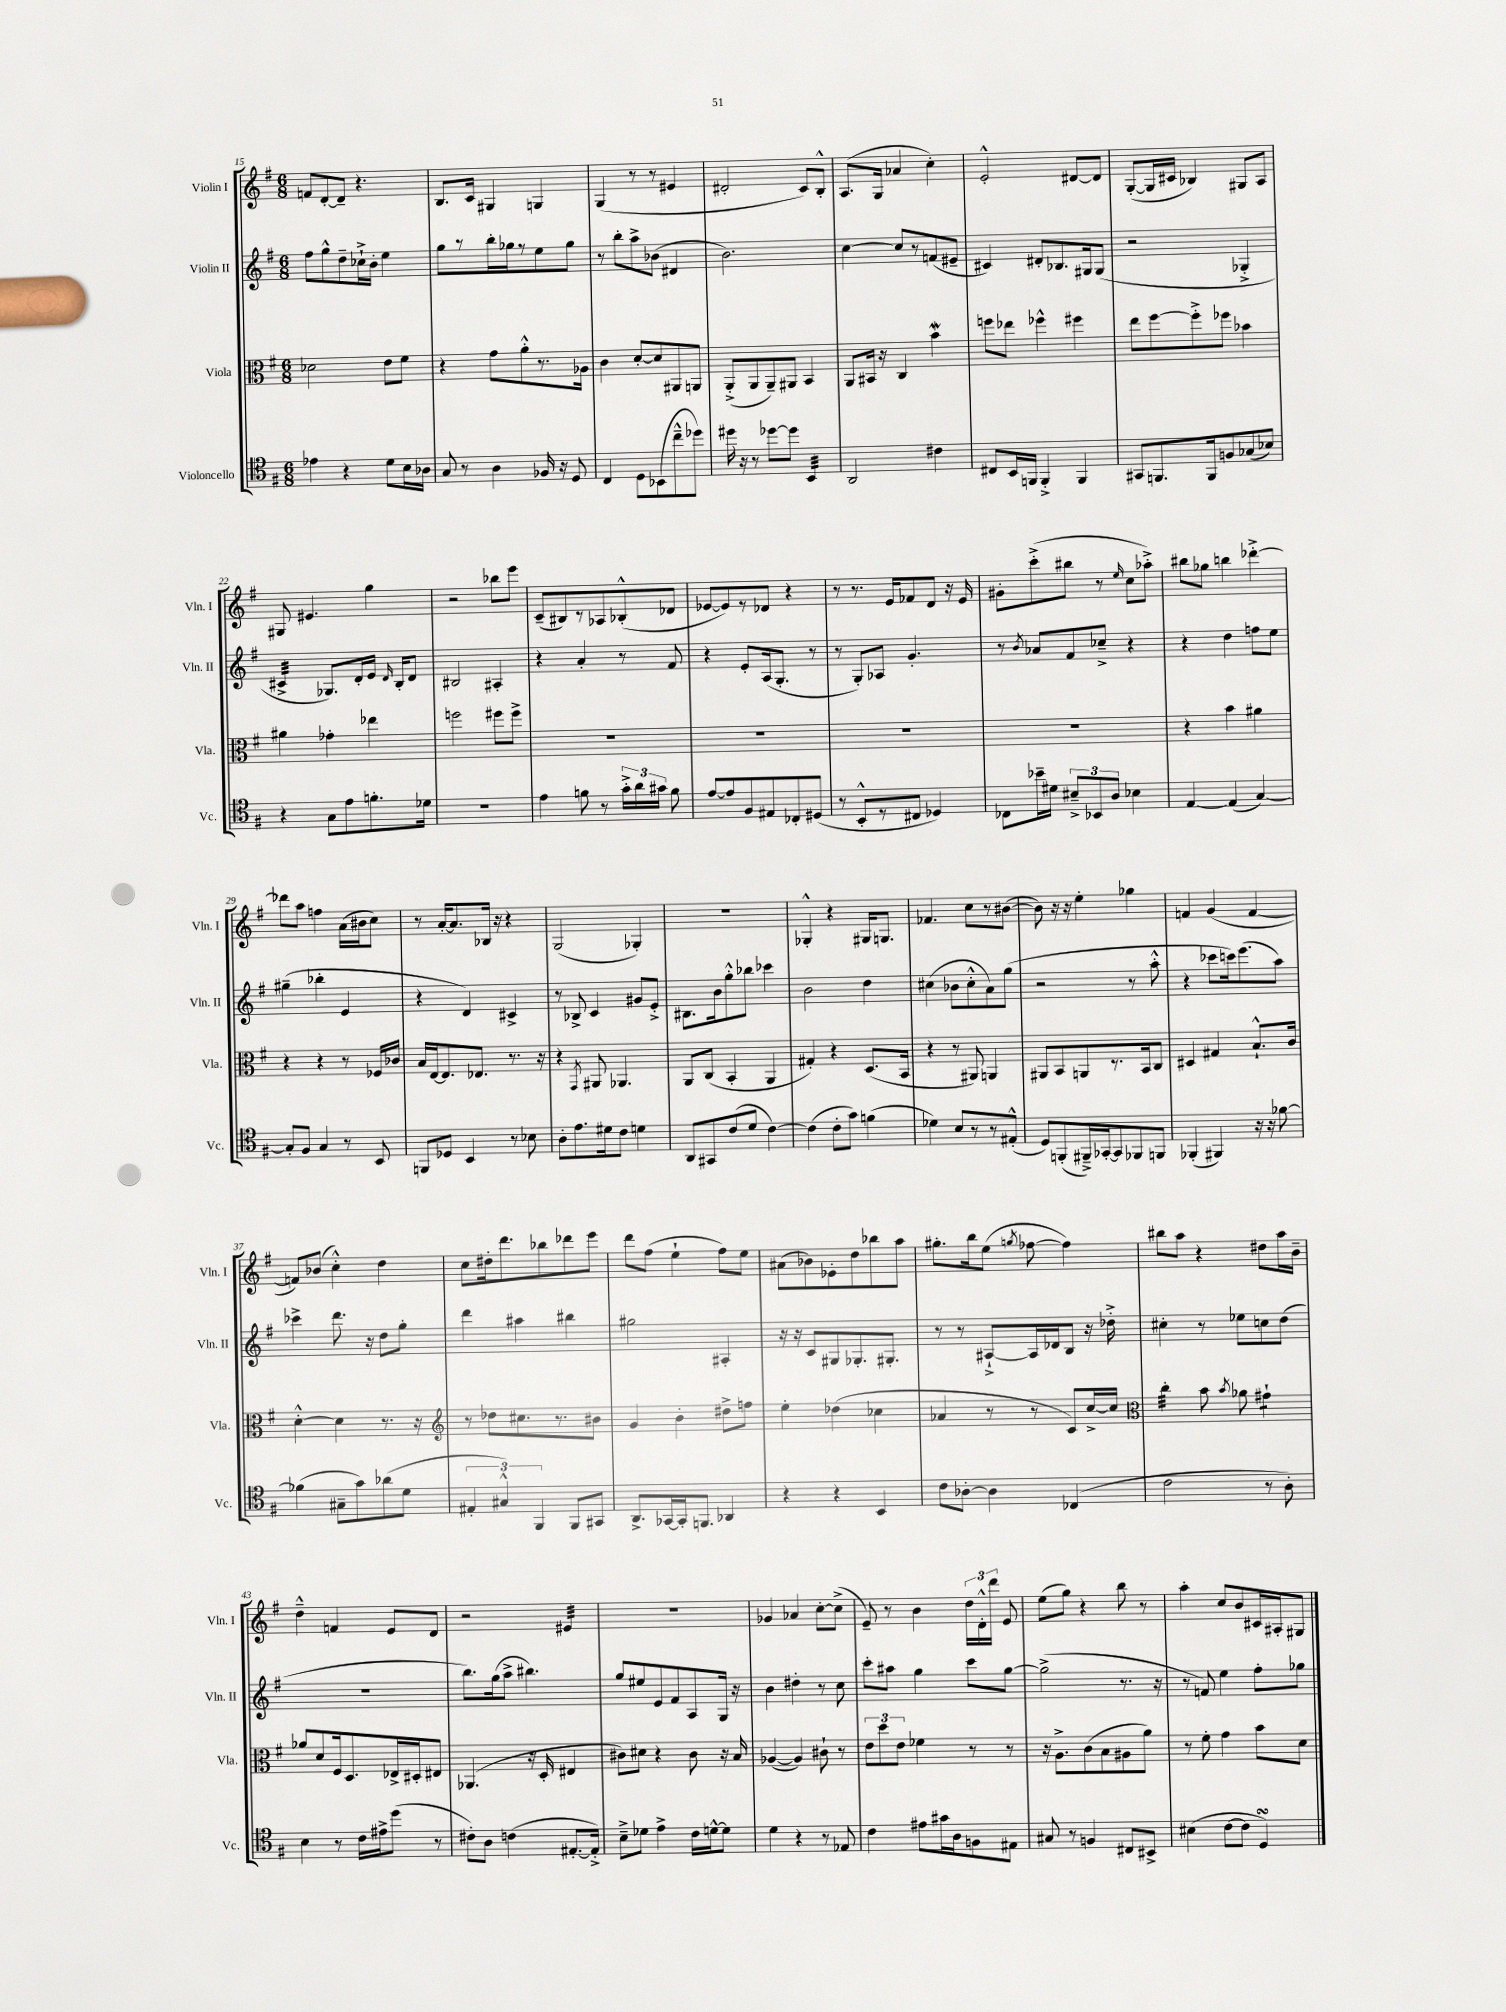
<<
\new StaffGroup <<
\new Staff = "s0" \with { instrumentName = "Violin I" shortInstrumentName = "Vln. I" } {
    \clef treble \key g \major \numericTimeSignature \time 6/8
    \autoBeamOff f'8[ d'8~-. d'8]-- r4. |
    b8.[ c'16] gis4 g4 |
    g4( r8 r8 eis'4 |
    dis'2-. c'8[) b8]-.-^ |
    a8.[( g16] aes'4 c''4-.) |
    e'2-.-^ dis'8[~ dis'8] |
    g8[~-.( g16 cis'16] bes4) gis8[ a8] |
    gis8 eis'4. g''4 |
    r2 bes''8[ e'''8] |
    c'8[--( bis8) r8 aes8 bes8-.-^( des'8] |
    ees'8[~ ees'8) r8 des'8] r4 |
    r8 r8. e'16[ fes'8 d'8] r16 e'16 |
    gis'8[-. c'''8-.->( bis''8] r8 \grace { e''16 } c''8[ aes''8]-.->) |
    bis''8[ ges''8] b''4 des'''4~-.-> |
    des'''8[ a''8] f''4 a'16[( bis'16 c''8]) |
    r8 a'16[~-. a'8. bes16] r16 r4 |
    g2( ges4-.) |
    R2. |
    ges4-.-^ r4 gis16[ g8.] |
    fes'4. c''8[ r8 bis'8]~( |
    bis'8) r16 r16 e''4-. ges''4 |
    f'4 g'4( f'4~ |
    f'8[) bes'8]( c''4-.-^) d''4 |
    c''8[ dis''16-. d'''8. bes''8 des'''8 e'''8] |
    d'''8[ fis''8]( e''4-! fis''8[) e''8] |
    ais'8[( bes'8) ees'8-. d''8 bes''8 a''8] |
    gis''8.[-. b''16 e''8]( \acciaccatura { g''8 } fes''8~ fes''4) |
    bis''8[ a''8] r4 dis''8[ a''16 b'16]-- |
    d''4---^ f'4 e'8[ d'8] |
    r2 eis'4:32 |
    R2. |
    ges'4 aes'4 c''8[~-. c''8]->( |
    e'8--) r8 b'4 \tuplet 3/2 { d''16[ d'16-.-^ d'''16] } e'8 |
    e''8[( g''8]) r4 b''8 r8 |
    a''4-. c''8[ b'8 cis'16 ais16-. gis8] \bar "|." |
}
\new Staff = "s1" \with { instrumentName = "Violin II" shortInstrumentName = "Vln. II" } {
    \clef treble \key g \major \numericTimeSignature \time 6/8
    \autoBeamOff fis''8[ g''8-^ d''8-- ces''16-!-> b'16]-. e''4 |
    g''8[ r8 b''16-. ges''16 r8 e''8 ges''8] |
    r8 b''8[-. a''8-> bes'8]( dis'4 |
    b'2.) |
    c''4~ c''8[ r8 f'8( eis'8]-- |
    cis'4) dis'8[-. bes8. gis16 gis8]( |
    r2 ges4-.-> |
    cis'4:32-> ges8.[) d'16-. e'16] \grace { d'16 } b16[-. d'8] |
    bis2 ais4-. |
    r4 a'4-. r8 fis'8 |
    r4 e'8[-. a16( g8.]-. r8 |
    r8 g8[-.) aes8] g'4.-. |
    r8 \acciaccatura { b'8 } aes'8[ fis'8 ces''8]---> r4 |
    r4 d''4 f''8[ e''8] |
    gis''4--( bes''4-. e'4 |
    r4 d'4) cis'4-> |
    r8 bes8-> c'4 gis'8[ e'8]-.-> |
    bis8.[ b'16 g''8-.-^ bes''8] ces'''4 |
    b'2 d''4 |
    cis''4( bes'8[ cis''8-.-^ a'8) g''8]( |
    r2 r8 a''8-.-^ |
    r4 ces'''8[ c'''16) e'''8.( a''8]) |
    ces'''4-> d'''8. r16 d''8[ g''8]-. |
    d'''4 ais''4 bis''4 |
    gis''2 ais4-. |
    r16 r16 c'8[ gis8 ges8.-. gis8.]-. |
    r8 r8 ais8[~-!-> ais16 des'16 b8] r16 des''16-.-> |
    cis''4-. r8 ees''8[ c''8 d''8]( |
    R2. |
    b''8.[) g''16( a''8]-> bis''4.) |
    g''8[ eis''8 e'8 fis'8 a8 g16] r16 |
    b'4 dis''4-. r8 c''8 |
    c'''8[-. ais''8] g''4 c'''8[ g''8]~ |
    g''2->( r8. r16 |
    r8 f'8) e''4 fis''8[-. ges''8] \bar "|." |
}
\new Staff = "s2" \with { instrumentName = "Viola" shortInstrumentName = "Vla." } {
    \clef alto \key g \major \numericTimeSignature \time 6/8
    \autoBeamOff des'2 e'8[ fis'8] |
    r4 g'8[ a'8-.-^ r8. aes16] |
    c'4 d'8[~-. d'8 ais,8 a,8] |
    a,8[-.->( a,8 a,8--) ais,8] b,4 |
    a,8[ bis,16] r16 c4 b'4\mordent |
    f''8[ ees''8] fes''4-^ fis''4 |
    e''8[ fis''8~ fis''8-.-> fes''8] bes'4 |
    ais'4 ges'4-. ees''4 |
    f''2 fis''8[ fis''8]-> |
    R2. |
    R2. |
    R2. |
    R2. |
    r4 b'4 ais'4 |
    r4 r4 r8 fes16[ ces'16] |
    b16[ e16~ e8. ees8.] r8. r16 |
    r4 \acciaccatura { g,8 } ais,8 aes,4. |
    a,8[ c8]( b,4-. a,4 |
    gis4-.) r4 d8.[( b,16] |
    r4 r8 ais,8) a,4 |
    ais,8[ b,8 a,8 r8. b,16 c8] |
    dis4 gis4 b8.[-!-^ c'16] |
    d'4~-.-^ d'4 r8. r16 |
    \clef treble r8 des''8[ cis''8. r8. bis'8] |
    g'4 b'4-. dis''8[-> f''8] |
    e''4-. des''4( ces''4 |
    aes'4 r8 r8 c'8[) c''16~-> c''16] |
    \clef alto c''4:32-. b'8 \acciaccatura { b'8 } aes'8 gis'4:8-! |
    aes'8[ d'8 fis16 d8. ees16-> dis16-. eis8] |
    aes,4.( r16 d16-. eis4 |
    cis'8[) dis'8] r4 cis'8 r16 b16 |
    aes4~( aes4) cis'8-! r8 |
    \tuplet 3/2 { e'8[ d''8 e'8] } fes'4 r8 r8 |
    r16 a8.[-> c'8( b8 ais8 a'8]) |
    r8 fis'8-. g'4 b'8[ d'8] \bar "|." |
}
\new Staff = "s3" \with { instrumentName = "Violoncello" shortInstrumentName = "Vc." } {
    \clef tenor \key g \major \numericTimeSignature \time 6/8
    \autoBeamOff ees'4 r4 d'8[ b16 aes16] |
    g8 r8 a4 fes16 r16 d8 |
    c4 d8[ bes,8( c''8---^ des''8]) |
    dis''16 r16 r8 des''8[~ des''8] b,4:32 |
    a,2 cis'4 |
    cis8[ b,16 f,16] f,4-.-> f,4 |
    gis,8[ f,8. f,16 f8 ges8( bes8]) |
    r4 g8[ e'8 f'8.-. des'16] |
    R2. |
    e'4 f'8 r8 \tuplet 3/2 { g'16[-.-> a'16 gis'16] } f'8 |
    e'8[~ e'8 fis8 eis8 ces8-. dis8]( |
    r8 b,8[-.-^ r8 cis8] des4) |
    ces8[ bes'16-- dis'16] \tuplet 3/2 { bis8[---> bes,8 a8] } bes4 |
    e4~ e4( g4~) |
    g8[-. fis8] g4 r8 b,8 |
    f,8[ des8] b,4 r8 bes8 |
    a8[-. e'8. dis'16 c'8] d'4 |
    a,8[ gis,8 c'8( d'8] c'4~) |
    c'4( c'8[-. g'8]) f'4( |
    des'4) b8[ r8 r8 eis8]-.-^( |
    d8[) f,8-.( fis,16--->) ges,16~-. ges,8 fes,8 f,8] |
    fes,4-.( fis,4) r16 r16 fes'8~ |
    fes'4( gis8[-- g'8) aes'8( d'8] |
    \tuplet 3/2 { eis4-. gis4-^) fis,4 } fis,8[ gis,8] |
    a,8.[-> ges,16~ ges,16-. f,8.] aes,4 |
    r4 r4 b,4 |
    c'8[ aes8]~-. aes4 ces4( |
    c'2 r8 a8-.) |
    b4 r8 c'16[ eis'16-> d''8]( r8 |
    cis'8[-.) a8] c'4( eis8.[~-. eis16]-.->) |
    b8[---> des'8] e'4-> c'16[ d'16~-^ d'8] |
    d'4 r4 r8 ees8 |
    c'4 eis'8[ gis'16 a16 f8 eis8] |
    gis8 r8 f4 cis8[ bis,8]-> |
    bis4( c'8[~ c'8] d4\turn) \bar "|." |
}
>>
>>
\layout { \context { \Score currentBarNumber = #15 } }
